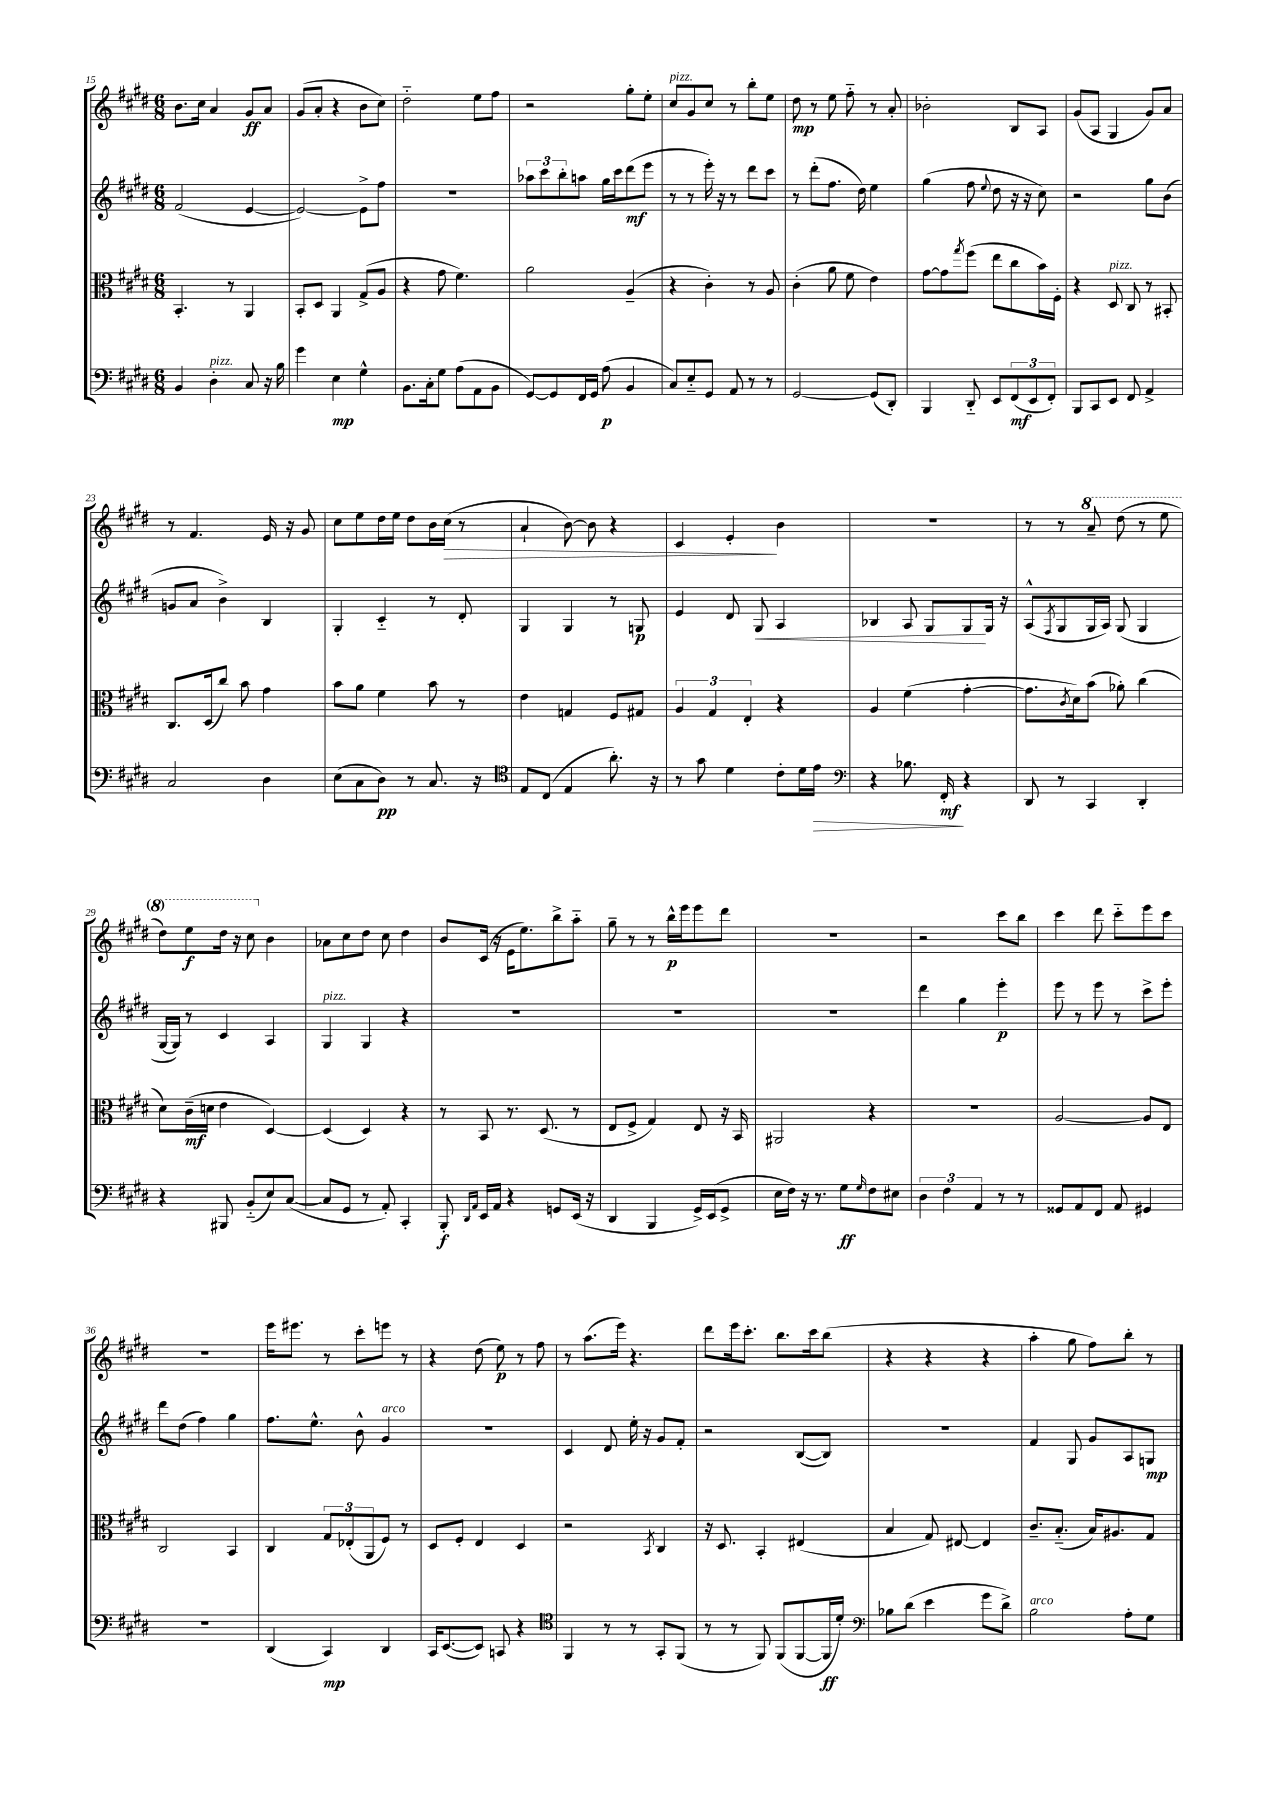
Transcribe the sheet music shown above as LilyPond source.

<<
\new StaffGroup <<
\new Staff = "s0" {
    \clef treble \key e \major \numericTimeSignature \time 6/8
    b'8. cis''16 a'4 gis'8\ff a'8 |
    gis'8( a'8-. r4 b'8 cis''8) |
    dis''2-_ e''8 fis''8 |
    r2 gis''8-. e''8-. |
    cis''8^\markup { \italic "pizz." } gis'8 cis''8 r8 b''8-. e''8 |
    dis''8\mp r8 e''8 fis''8-_ r8 a'8-. |
    bes'2-. b8 a8 |
    gis'8( a8 gis4 gis'8) a'8 |
    r8 fis'4. e'16 r16 gis'8 |
    cis''8 e''8 dis''16 e''16 dis''8 b'16 cis''16\>( r8 |
    a'4-! b'8~) b'8 r4 |
    cis'4 e'4-.\! b'4 |
    R2. |
    r8 r8 \ottava #1 a''8-- dis'''8( r8 e'''8 |
    dis'''8) e'''8\f dis'''16 r16 cis'''8 \ottava #0 b'4 |
    aes'8 cis''8 dis''8 cis''8 dis''4 |
    b'8 cis'16( r16 e'16 e''8.) b''8-> a''8-_ |
    gis''8-- r8 r8 b''16-^\p e'''16 e'''8 dis'''8 |
    R2. |
    r2 cis'''8 b''8 |
    cis'''4 dis'''8 cis'''8-_ e'''8 cis'''8 |
    R2. |
    e'''16 eis'''8. r8 cis'''8-. e'''8 r8 |
    r4 dis''8( e''8\p) r8 fis''8 |
    r8 a''8.( e'''16) r4. |
    dis'''8 e'''16 cis'''8.-. b''8. cis'''16 b''8( |
    r4 r4 r4 |
    a''4-. gis''8 fis''8) b''8-. r8 \bar "|." |
}
\new Staff = "s1" {
    \clef treble \key e \major \numericTimeSignature \time 6/8
    fis'2( e'4~ |
    e'2~) e'8-> fis''8 |
    R2. |
    \tuplet 3/2 { aes''8 cis'''8 b''8-. } a''8 gis''16 cis'''16 dis'''8\mf( e'''8 |
    r8 r8 e'''16-.) r16 r8 dis'''8 cis'''8 |
    r8 dis'''8-.( fis''8. dis''16) e''4 |
    gis''4( fis''8 \appoggiatura { e''8 } dis''8 r16 r16 cis''8) |
    r2 gis''8 b'8( |
    g'8 a'8 b'4->) b4 |
    gis4-. cis'4-_ r8 dis'8-. |
    gis4 gis4 r8 g8\p |
    e'4 dis'8 gis8\< a4 |
    bes4 a8 gis8 gis8\! gis16 r16 |
    a8-^( \acciaccatura { fis8 } gis8 gis16 a16) gis8( gis4 |
    gis16~ gis16) r8 cis'4 a4 |
    gis4^\markup { \italic "pizz." } gis4 r4 |
    R2. |
    R2. |
    R2. |
    dis'''4 gis''4 e'''4-.\p |
    e'''8 r8 e'''8 r8 cis'''8-> e'''8-. |
    dis'''8 dis''8( fis''4) gis''4 |
    fis''8. e''8.-^ b'8-^ gis'4^\markup { \italic "arco" } |
    R2. |
    cis'4 dis'8 e''16-. r16 gis'8 fis'8-. |
    r2 b8~( b8) |
    R2. |
    fis'4 gis8 gis'8 a8 g8\mp \bar "|." |
}
\new Staff = "s2" {
    \clef alto \key e \major \numericTimeSignature \time 6/8
    b,4.-. r8 a,4 |
    b,8-. dis8 a,4 gis8->( a8 |
    r4 gis'8 fis'4.) |
    a'2 a4--( |
    r4 cis'4-.) r8 a8 |
    cis'4-.( a'8 fis'8 e'4) |
    gis'8~ gis'8 \acciaccatura { gis''8 } fis''8( e''8 cis''8 b'16) fis16-. |
    r4 dis8^\markup { \italic "pizz." } cis8 r8 bis,8-. |
    cis8. dis16( cis''8) b'8 gis'4 |
    b'8 a'8 fis'4 b'8 r8 |
    e'4 g4 fis8 gis8 |
    \tuplet 3/2 { a4 gis4 e4-. } r4 |
    a4 fis'4( gis'4~-. |
    gis'8. \acciaccatura { cis'8 } dis'16) b'8( aes'8-.) cis''4( |
    dis'8) cis'16--\mf( d'16 e'4 dis4~) |
    dis4( dis4) r4 |
    r8 b,8 r8. dis8.( r8 |
    e8 fis8-> gis4) e8 r16 b,16 |
    ais,2 r4 |
    R2. |
    a2~ a8 e8 |
    cis2 b,4 |
    cis4 \tuplet 3/2 { gis8 ees8-.( a,8 } fis8) r8 |
    dis8 fis8-. e4 dis4 |
    r2 \acciaccatura { b,8 } cis4 |
    r16 dis8. b,4-. eis4( |
    b4 gis8) eis8~ eis4 |
    cis'8.-- b8.-_( b16) ais8. gis8 \bar "|." |
}
\new Staff = "s3" {
    \clef bass \key e \major \numericTimeSignature \time 6/8
    b,4 dis4-.^\markup { \italic "pizz." } cis8 r16 b16 |
    gis'4 e4\mp gis4-^ |
    b,8. cis16-. gis8 a8( a,8 b,8 |
    gis,8~) gis,8 fis,16 gis,16 a8\p( b,4 |
    cis8) e8-_ gis,8 a,8 r8 r8 |
    gis,2~ gis,8( dis,8-.) |
    b,,4 dis,8-_ e,8 \tuplet 3/2 { fis,8\mf( e,8 fis,8-.) } |
    b,,8 cis,8 e,8 fis,8 a,4-> |
    cis2 dis4 |
    e8( cis8 dis8\pp) r8 cis8. r16 |
    \clef tenor e8 cis8( e4 a'8.-.) r16 |
    r8 gis'8 dis'4 cis'8-. dis'16 e'16\> |
    \clef bass r4 bes8. fis,16-.\mf\! r4 |
    dis,8 r8 cis,4 dis,4-. |
    r4 bis,,8 b,8-_( e8) cis8~( |
    cis8 gis,8 r8 a,8-.) cis,4-. |
    b,,8-.\f \grace { dis,16 a,16 } e,16 a,16 r4 g,8 e,16( r16 |
    dis,4 b,,4 gis,16->) e,16( gis,8-> |
    e16 fis16) r16 r8. gis8\ff \grace { gis16 } fis8 eis8 |
    \tuplet 3/2 { dis4 fis4 a,4 } r8 r8 |
    gisis,8 a,8 fis,8 a,8 gis,4 |
    R2. |
    dis,4( cis,4\mp) dis,4 |
    cis,16 e,8.~( e,8) c,8 r4 |
    \clef tenor fis,4 r8 r8 gis,8-. fis,8( |
    r8 r8 fis,8) fis,8( fis,8~ fis,16\ff dis'16-.) |
    \clef bass bes8 dis'8( e'4 gis'8 dis'8->) |
    b2^\markup { \italic "arco" } a8-. gis8 \bar "|." |
}
>>
>>
\layout { \context { \Score currentBarNumber = #15 } }
